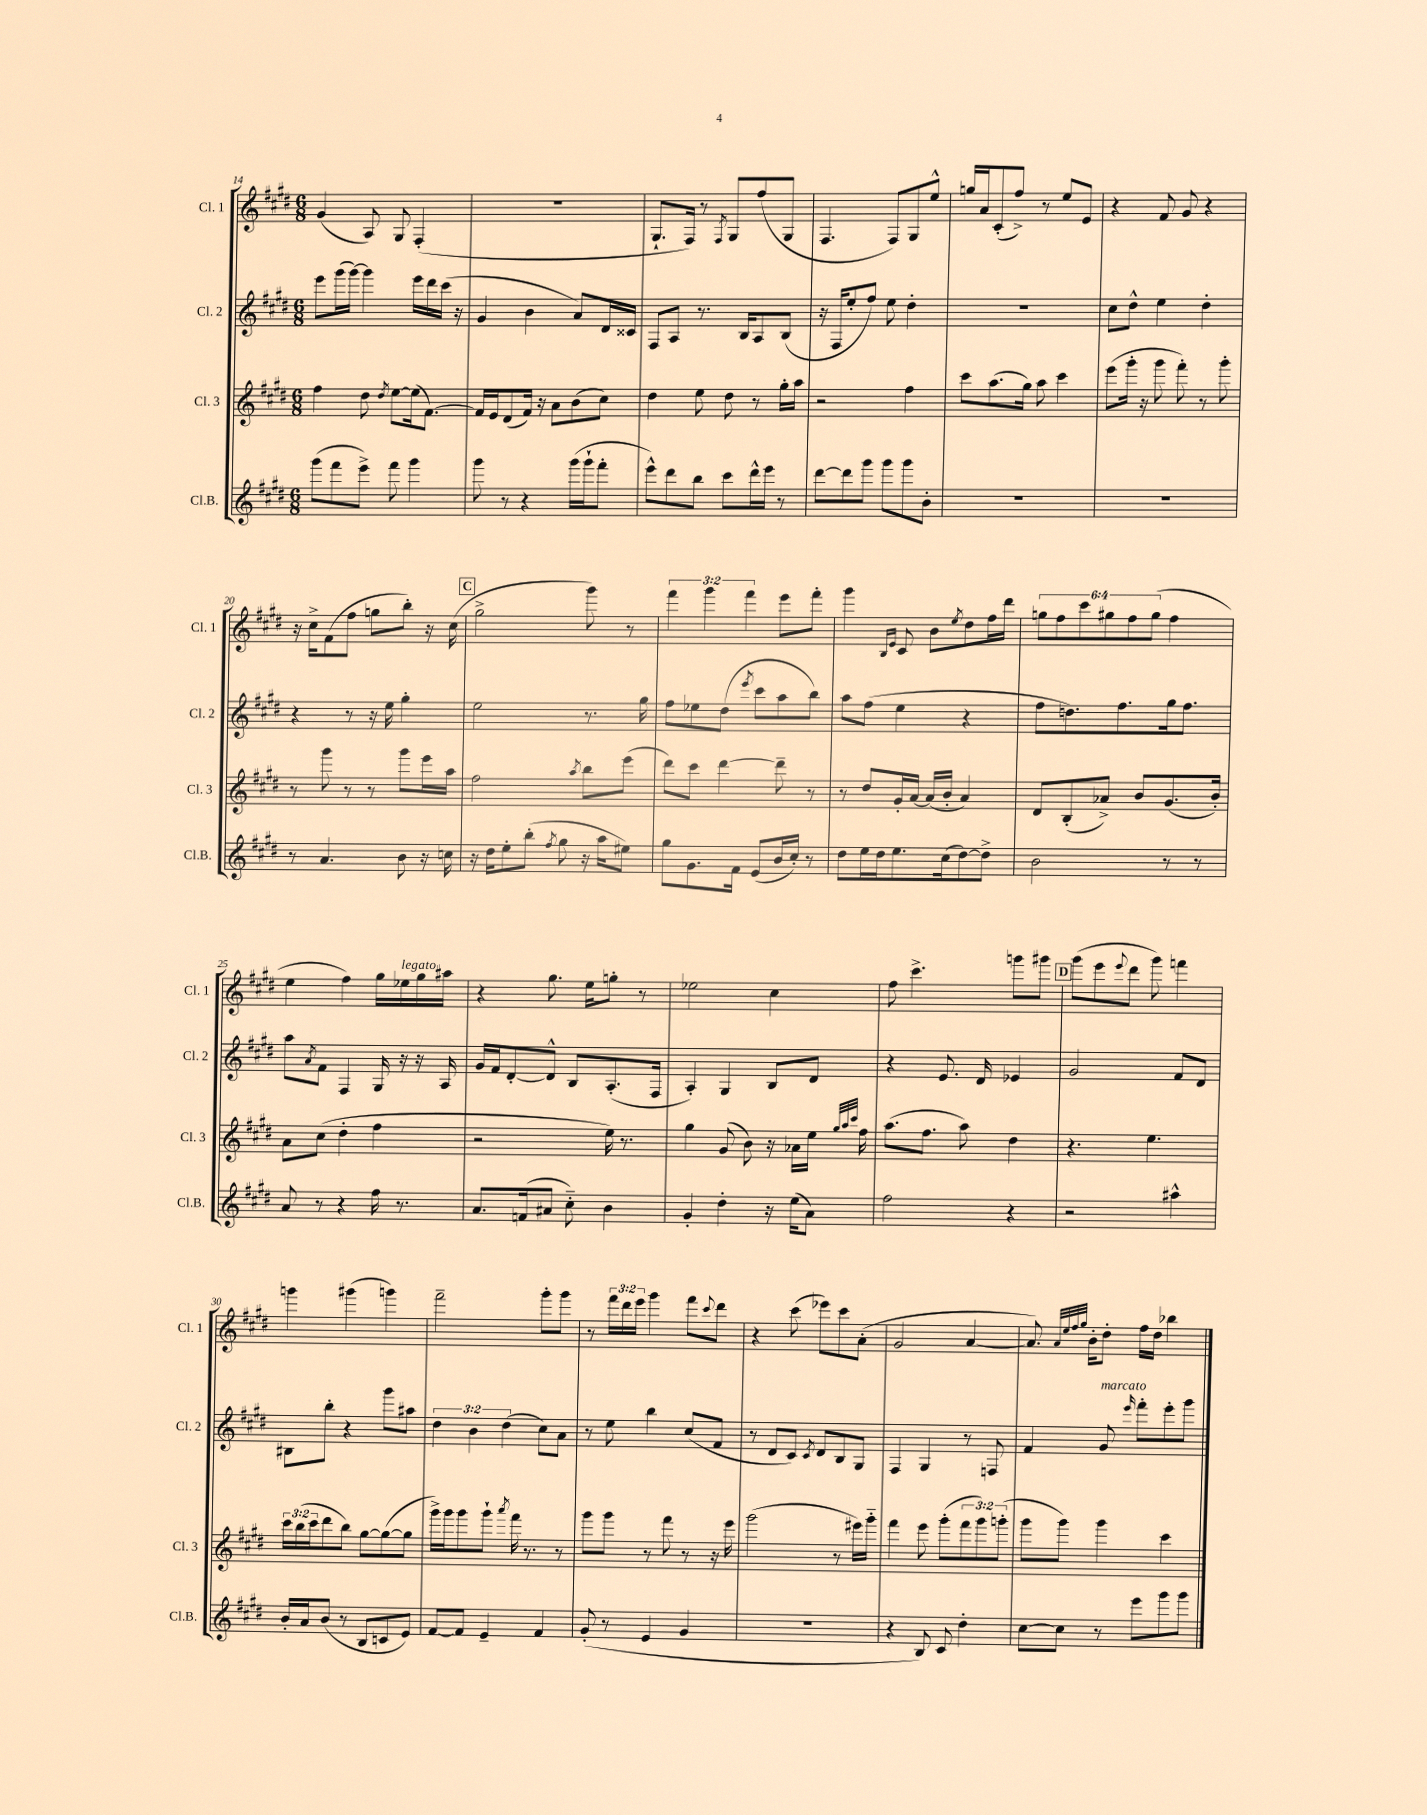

**kern	**kern	**kern	**kern
*staff4	*staff3	*staff2	*staff1
*clefG2	*clefG2	*clefG2	*clefG2
*k[f#c#g#d#]	*k[f#c#g#d#]	*k[f#c#g#d#]	*k[f#c#g#d#]
*M6/8	*M6/8	*M6/8	*M6/8
(8ggg#\L	4ff#\	8eee\L	(4g#/
8fff#\	.	(16ggg#\L	.
.	.	[16ggg#\JJ)	.
8eee^\J)	8dd#\	4ggg#\]	8A/)
.	8qdd#/	.	.
8fff#\	[8ee\L	.	8G#/
4ggg#\	(16ee\]k	16eee\LL	(4F#'/
.	[8.f#\J)	16ddd#\	.
.	.	(16ccc#\JJ	.
.	.	16r	.
=	=	=	=
8ggg#\	16f#/]LL	4g#/	2.r
.	16e/J	.	.
8r	(8d#/	.	.
4r	16f#/Jk)	4b\	.
.	16r	.	.
.	8a\L	.	.
(16ggg#\LL	(8b\	8a/L)	.
16ggg#`\J	.	.	.
8fff#'\J	8cc#\J)	16d#/L	.
.	.	16c##/JJ	.
=	=	=	=
8eee^^\L)	4dd#\	8F#/L	8.G#`/L
8ddd#\	.	8A/J	.
.	.	.	16F#/Jk)
8bb\J	8ee\	8.r	8r
.	.	.	8qF#/
8ccc#\L	8dd#\	.	8G#/L
.	.	16B/LK	.
16ddd#^^\L	8r	8A/	(8ff#/
16eee\JJ	.	.	.
8r	16gg#'\LL	(8B/J	8G#/J
.	16aa\JJ	.	.
=	=	=	=
[8ddd#\L	2r	16r	4.F#/
.	.	16F#/LK	.
8ddd#\]	.	8ee'/	.
8ggg#\J	.	8ff#/J)	.
8ggg#\L	.	8ee\	8F#/L)
8ggg#\	4ff#\	4dd#'\	8G#/
8b'\J	.	.	8ee^^/J
=	=	=	=
2.r	8ccc#\L	2.r	16gg/LL
.	.	.	16a/J
.	(8.aa\	.	(8c#'/
.	.	.	8ff#^/J)
.	16gg#\Jk)	.	.
.	8aa\	.	8r
.	4ccc#\	.	8ee/L
.	.	.	8e/J
=	=	=	=
2.r	(8eee\L	8cc#\L	4r
.	16ggg#'\Jk	8dd#^^\J	.
.	16r	.	.
.	8ggg#\	4ee\	8f#/
.	8fff#'\)	.	8g#/
.	8r	4dd#'\	4r
.	8ggg#'\	.	.
=	=	=	=
8r	8r	4r	16r
.	.	.	16cc#^\LK
4.a/	8ggg#\	.	(8f#\
.	8r	8r	8ff#\J
.	8r	16r	8gg\L
.	.	16ee\	.
8b\	8ggg#\L	4gg#'\	8bb'\J)
16r	16eee\L	.	16r
16cc\	16aa\JJ	.	(16cc#\
=	=	=	=
16r	2ff#\	2ee\	2gg#^\
16dd#\LK	.	.	.
8ee'\	.	.	.
(8bb'\J	.	.	.
8qff#/	.	.	.
8gg#\	.	.	.
.	8qaa/	.	.
16r	8bb\L	8.r	8ggg#\)
16aa\LK	.	.	.
8ee#\J)	(8eee\J	.	8r
.	.	16gg#\	.
=	=	=	=
8gg#\L	8ddd#\L)	8ff#\L	6fff#\
8.g#\	8ccc#\J	8ee-\	.
.	.	.	6ggg#\
.	[4ddd#\	(8dd#\J	.
16f#\Jk	.	.	.
.	.	.	6fff#\
.	.	8qeee/	.
(8e/L	.	8ccc#\L	.
16b/L	8ddd#~\]	8aa\	8eee\L
16cc#'/JJ)	.	.	.
8r	8r	8bb\J)	8fff#'\J
=	=	=	=
8dd#\L	8r	8aa\L	4ggg#\
16ee\L	8dd#/L	(8ff#\J	.
16dd#\J	.	.	.
.	.	.	16qqB/LL
.	.	.	16qqe/JJ
8.ee\	16g#'/L	4ee\	8c#/
.	[16a/JJ	.	.
.	(16a/]LL	.	8b\L
(16cc#\k	16b'/JJ	.	.
.	.	.	8qee/
[8dd#\)	4a/)	4r	8dd#\
8dd#^\]J	.	.	16ff#\L
.	.	.	16ddd#\JJ
=	=	=	=
2b\	8d#/L	8ff#\L	12gg\L
.	.	.	12ff#\
.	(8B'/	8.dd\)	.
.	.	.	12ccc#\
.	8a-^/J)	.	12gg#\
.	.	8.ff#\	.
.	.	.	12ff#\
.	8b/L	.	.
.	.	.	(12gg#\J
8r	(8.g#/	16gg#\k	4ff#\
.	.	8.ff#\J	.
8r	.	.	.
.	16b'/Jk)	.	.
=	=	=	=
8a/	8a\L	8aa\L	4ee\
.	.	8qa/	.
8r	(8cc#\J	8f#\J	.
4r	4dd#'\	4F#/	4ff#\)
16ff#\	4ff#\	16G#/	16gg#\LL
8.r	.	16r	16ee-\
.	.	16r	16gg#\
.	.	16A/	16aa#\JJ
=	=	=	=
8.a/L	2r	16g#/LL	4r
.	.	16f#/J	.
.	.	[8d#'/	.
(16f/k	.	.	.
8a#/J	.	8d#^^/]J	8.gg#\
8cc#'~\)	.	8B/L	.
.	.	.	16ee\LK
4b\	16ee\)	(8.A'/	8gg'\J
.	8.r	.	.
.	.	.	8r
.	.	16F#/Jk	.
=	=	=	=
4g#'/	4gg#\	4A'/)	2ee-\
4dd#'\	(8g#/	4G#/	.
.	8b\)	.	.
16r	16r	8B/L	4cc#\
(16ee\LK	16a-\LL	.	.
8a\J)	16ee\JJ	8d#/J	.
.	32qqgg#/LLL	.	.
.	32qqaa/	.	.
.	32qqccc#/JJJ	.	.
.	16ff#\	.	.
=	=	=	=
2ff#\	(8.aa\L	4r	8ff#\
.	.	.	4.ccc#^\
.	8.ff#\J	.	.
.	.	8.e/	.
.	8aa\)	.	.
.	.	16d#/	.
4r	4dd#\	4e-/	8ggg\L
.	.	.	8ggg#\J
=	=	=	=
2r	4.r	2g#/	(8ggg#\L
.	.	.	8eee\
.	.	.	8qqeee/
.	.	.	8ddd#\J
.	4.ee\	.	8ggg#\)
4aa#^^\	.	8f#/L	4fff\
.	.	8d#/J	.
=	=	=	=
16b'/LL	24ccc#\LL	8B#\L	4ggg\
.	(24bb\	.	.
16a/J	.	.	.
.	24ccc#\J	.	.
(8b/J	8ddd#\	8bb'\J	.
8r	8bb\J)	4r	(4ggg#\
8B/L	[8gg#\L	.	.
8c/	(8gg#\_	8ggg#\L	4ggg\)
8e/J)	8gg#\]J	8aa#\J	.
=	=	=	=
[8f#/L	16ggg#^\LL)	6dd#\	2fff#~\
.	16ggg#\J	.	.
8f#/]J	8ggg#\	.	.
.	.	6b\	.
4e~/	8ggg#`\J	.	.
.	.	(6dd#\	.
.	8qaaa/	.	.
.	16fff#\	.	.
.	8.r	.	.
4f#/	.	8cc#\L)	8ggg#'\L
.	8r	8a\J	8ggg#\J
=	=	=	=
(8g#'/	8ggg#\L	8r	8r
8r	8ggg#\J	8ee\	24fff#\LL
.	.	.	24ddd#\
.	.	.	24eee\JJ
4e/	8r	4bb\	4ggg#\
.	8fff#\	.	.
4g#/	8r	(8cc#/L	8fff#\L
.	.	.	8qqccc#/
.	16r	8f#/J	8ddd#\J
.	16eee\	.	.
=	=	=	=
2.r	(2ggg#\	8r	4r
.	.	8d#/L	.
.	.	8c#/J)	(8ccc#\
.	.	8qc#/	.
.	.	8d#/L	8eee-\L)
.	8r	8B/	8ccc#\
.	16eee#\LL)	8G#/J	(8a'\J
.	16ggg#'~\JJ	.	.
=	=	=	=
4r	4fff#\	4F#/	2g#/
8B/)	8eee\	4G#/	.
8c#/	(8ggg#'\L	.	.
4dd#'\	12fff#\	8r	[4a/
.	12ggg#\)	.	.
.	.	8F/	.
.	(12ggg'\J	.	.
=	=	=	=
[8cc#\L	8ggg#\L	4f#/	8.a/])
8cc#\]J	8ggg#\J)	.	.
.	.	.	32qqa/LLL
.	.	.	32qqee/
.	.	.	32qqff#/
.	.	.	32qqgg#/JJJ
.	.	.	16b'\LK
8r	4ggg#\	8g#/	8dd#'\J
.	.	16qqeee/	.
8eee\L	.	8fff#'\L	16ff#\LL
.	.	.	16dd#\JJ
8ggg#\	4ccc#\	8eee'\	4bb-\
8ggg#\J	.	8ggg#\J	.
==	==	==	==
*-	*-	*-	*-
